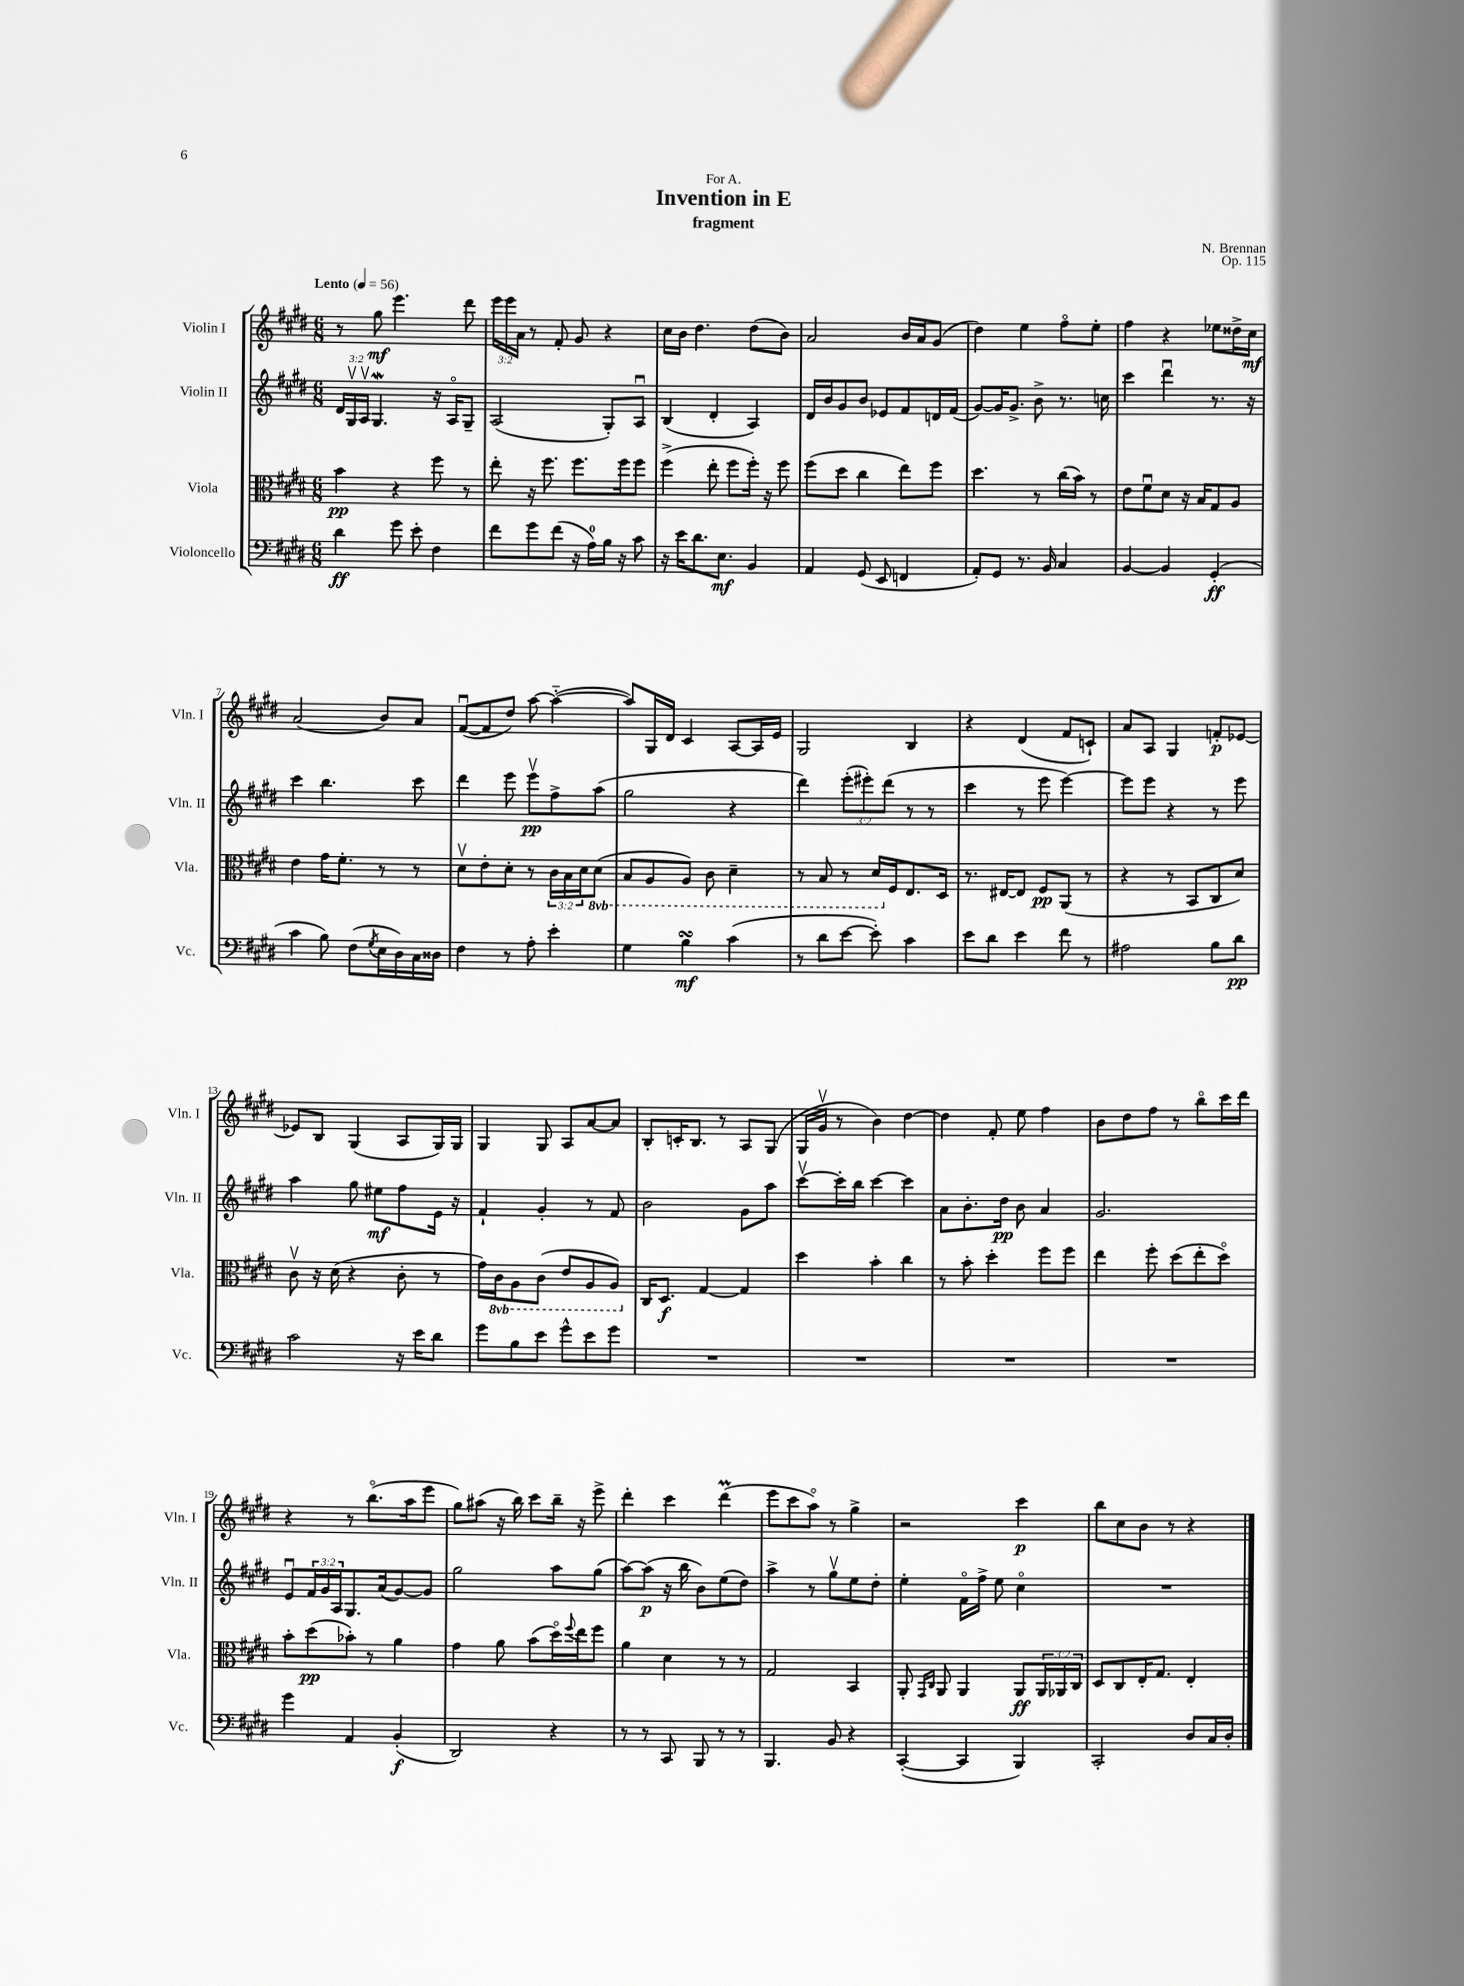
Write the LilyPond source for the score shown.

\header { title = "Invention in E" composer = "N. Brennan" subtitle = "fragment" dedication = "For A." opus = "Op. 115" }
<<
\new StaffGroup <<
\new Staff = "s0" \with { instrumentName = "Violin I" shortInstrumentName = "Vln. I" } {
    \clef treble \key e \major \numericTimeSignature \time 6/8 \override Staff.TupletNumber.text = #tuplet-number::calc-fraction-text \tempo "Lento" 4 = 56
    r8 gis''8\mf e'''4. dis'''8 |
    \tuplet 3/2 { e'''16 e'''16 a'16 } r8 fis'8-. gis'8 r4 |
    cis''16 b'16 dis''4. dis''8( b'8) |
    a'2 b'16 a'16 gis'8( |
    dis''4) e''4 fis''8\flageolet e''8-. |
    fis''4 r4 ees''8 disis''16-> cis''16\mf |
    a'2( b'8) a'8 |
    fis'8~\downbow( fis'8 dis''8) a''8~ a''4~-_( |
    a''8) gis16 dis'16 cis'4 a8~ a16 e'16 |
    gis2 b4 |
    r4 dis'4( fis'8 c'8-!) |
    a'8 a8 gis4 f'8-.\p ees'8~ |
    ees'8 b8 gis4( a8 gis16) gis16 |
    gis4 gis8 a8 a'8~ a'8 |
    b8-. c'16-. b8. r8 a8 gis8( |
    gis16 gis'16\upbow r8 b'4) dis''4~ |
    dis''4 fis'8-. e''8 fis''4 |
    b'8 dis''8 fis''8 r8 b''8\flageolet cis'''16 dis'''16 |
    r4 r8 b''8.\flageolet( a''16 e'''8 |
    gis''8) ais''8( r16 b''16) cis'''8 b''16-- r16 e'''8-> |
    dis'''4-. cis'''4 dis'''4\prall( |
    e'''8 cis'''8 a''8\flageolet) r8 gis''4-> |
    r2 cis'''4\p |
    b''8 cis''8 b'8 r8 r4 \bar "|." |
}
\new Staff = "s1" \with { instrumentName = "Violin II" shortInstrumentName = "Vln. II" } {
    \clef treble \key e \major \numericTimeSignature \time 6/8 \override Staff.TupletNumber.text = #tuplet-number::calc-fraction-text
    \tuplet 3/2 { dis'16 gis16\upbow a16\upbow } gis4.\mordent r16 a16\flageolet gis8-- |
    a2( gis8-.) a8\downbow |
    b4( dis'4-. a4) |
    dis'16 b'16 gis'8 b'8 ees'8 fis'8 d'16 fis'16( |
    gis'8~) gis'16 gis'8.-> b'8-> r8. c''16 |
    cis'''4 dis'''4\downbow r8. r16 |
    cis'''4 b''4. cis'''8 |
    dis'''4 e'''8 e'''8\upbow\pp fis''8-> a''8( |
    gis''2 r4 |
    dis'''4) \tuplet 3/2 { e'''8-.( eis'''8-.) dis'''8( } r8 r8 |
    cis'''4 r8 e'''8 e'''4~) |
    e'''8 e'''8 r4 r8 e'''8 |
    a''4 gis''8 eis''8\mf fis''8 e'16 r16 |
    fis'4-! gis'4-. r8 fis'8 |
    b'2 gis'8 a''8 |
    cis'''8~\upbow cis'''16-. b''16 cis'''4~ cis'''4 |
    a'8 b'8.-. dis''16\pp b'8 a'4 |
    gis'2. |
    e'8\downbow \tuplet 3/2 { fis'16 gis'16 a16 } gis8. a'16( gis'8~) gis'8 |
    gis''2 a''8 gis''8( |
    a''8~) a''8\p( r16 b''16 b'8) e''8( dis''8) |
    a''4-> r8 gis''8\upbow e''8 dis''8-. |
    e''4-. fis'16\flageolet fis''16-> e''8 cis''4\flageolet |
    R2. \bar "|." |
}
\new Staff = "s2" \with { instrumentName = "Viola" shortInstrumentName = "Vla." } {
    \clef alto \key e \major \numericTimeSignature \time 6/8 \override Staff.TupletNumber.text = #tuplet-number::calc-fraction-text \set Staff.ottavationMarkups = #ottavation-simple-ordinals
    b'4\pp r4 fis''8 r8 |
    e''8-. r16 fis''8. fis''8. fis''16 fis''8 |
    fis''4->( e''8-. fis''8 fis''16-.) r16 fis''8 |
    fis''8( dis''8 cis''4 e''8) fis''8 |
    dis''4. r8 cis''16( b'16) r8 |
    e'8 fis'8\downbow dis'8 r16 b16 gis8 a8 |
    e'4 gis'16 fis'8.-. r8 r8 |
    dis'8\upbow e'8-. dis'8-. r8 \tuplet 3/2 { cis'16 b16 dis'16 } \ottava #-1 dis8( |
    b,8 a,8 a,8) cis8 dis4-- |
    r8 b,8 r8 dis16 \ottava #0 fis16 e8. dis16 |
    r8. eis16~ eis8 fis8\pp a,8( r8 |
    r4 r8 b,8 cis8 dis'8) |
    cis'8\upbow r16 dis'16( r4 cis'8-. r8 |
    gis'16) \ottava #-1 cis16 a,8 cis8( e8 a,8 a,8) \ottava #0 |
    cis16 dis8.\f gis4~ gis4 |
    dis''4 b'4-. cis''4 |
    r8 b'8-. dis''4-. fis''8 fis''8 |
    e''4 fis''8-. dis''8( e''8-. dis''8\flageolet) |
    b'8-. dis''8\pp( bes'8-.) r8 a'4 |
    gis'4 a'8 b'8( dis''16\flageolet) \appoggiatura { fis''8 } e''16 fis''8 |
    a'4 dis'4 r8 r8 |
    gis2 b,4 |
    a,8-. \grace { gis,16 cis16 } a,8 a,4 a,8\ff \tuplet 3/2 { a,16 aes,16 cis16 } |
    dis8 cis8 e16-. gis8. e4-. \bar "|." |
}
\new Staff = "s3" \with { instrumentName = "Violoncello" shortInstrumentName = "Vc." } {
    \clef bass \key e \major \numericTimeSignature \time 6/8
    dis'4\ff gis'8 e'8-. fis4 |
    fis'8 gis'8 fis'8( r16 a16-0) b16 r16 cis'8 |
    r16 e'16 dis'8. e8.\mf b,4 |
    a,4 gis,8( e,8 f,4 |
    a,8-.) gis,8 r8. b,16 cis4 |
    b,4~ b,4 gis,4-.\ff( |
    cis'4 b8) fis8( \acciaccatura { gis8 } e16 dis16) cis16 disis16 |
    fis4 r8 a8-. e'4-. |
    gis4 b4\turn\mf cis'4( |
    r8 dis'8 e'8~ e'8-.) cis'4 |
    e'8 dis'8 e'4 fis'8 r8 |
    ais2 b8 dis'8\pp |
    cis'2 r16 e'16 dis'8 |
    gis'8 b8 e'8 gis'8-^ e'8 gis'8 |
    R2. |
    R2. |
    R2. |
    R2. |
    gis'4 a,4 b,4-.\f( |
    dis,2) r4 |
    r8 r8 cis,8 b,,8 r8 r8 |
    b,,4. b,8 r4 |
    cis,4~-.( cis,4 b,,4) |
    cis,2-. dis8 cis16 dis16-. \bar "|." |
}
>>
>>
